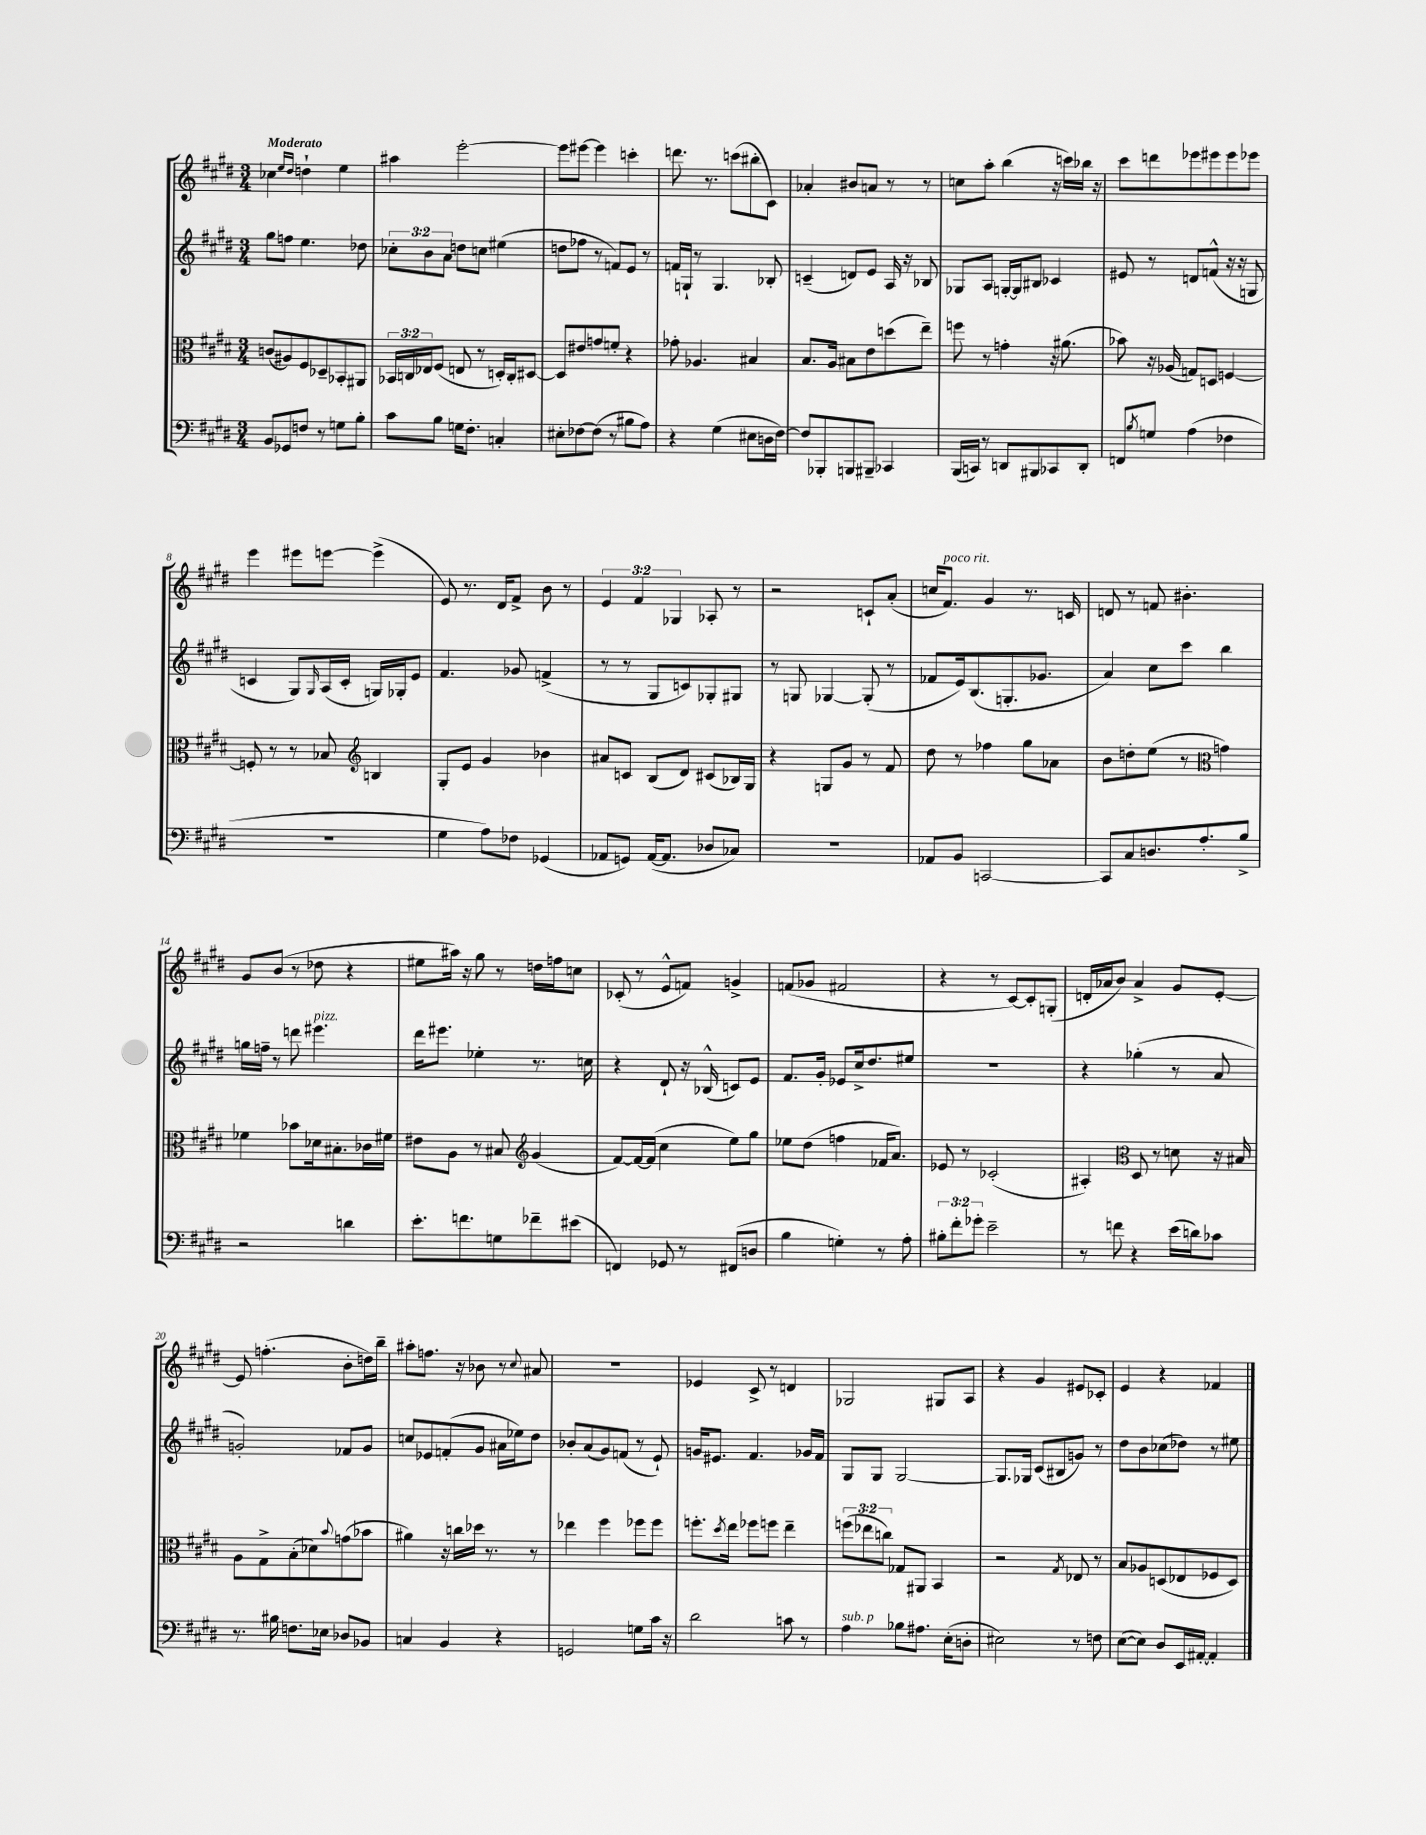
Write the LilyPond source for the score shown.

<<
\new StaffGroup <<
\new Staff = "s0" {
    \clef treble \key e \major \numericTimeSignature \time 3/4 \override Staff.TupletNumber.text = #tuplet-number::calc-fraction-text \tempo "Moderato"
    ces''4 \grace { e''16 dis''16 } d''4-! e''4 |
    ais''4 e'''2~-. |
    e'''8 eis'''8~ eis'''4 c'''4-. |
    d'''8. r8. c'''8( bis''8-. cis'8) |
    aes'4-. bis'8 a'8 r8 r8 |
    c''8 a''8-. b''4( r16 c'''16) bes''16 r16 |
    cis'''8 d'''8 ees'''8 eis'''8 eis'''8 ees'''8 |
    e'''4 eis'''8 e'''8~ e'''4->( |
    e'8) r8. dis'16 fis'8-> b'8 r8 |
    \tuplet 3/2 { e'4 fis'4 ges4 } aes8-. r8 |
    r2 c'8-! a'8-.( |
    c''16 fis'8.^\markup { \italic "poco rit." }) gis'4 r8. c'16 |
    d'8 r8 f'8 bis'4.-. |
    gis'8 b'8( r8 des''8 r4 |
    eis''8 ais''16) r16 gis''8 r8 d''16 f''16 c''8 |
    ces'8-.( r8 e'8-^ f'8) g'4-> |
    f'8( ges'8 fis'2 |
    r4 r8 cis'8~) cis'8-. g8-.( |
    d'16-. aes'16 b'8) aes'4-> gis'8 e'8~-. |
    e'8 f''4.-.( b'8-. d''16) b''16-- |
    ais''8-. f''8. r16 bes'8 r8 \appoggiatura { cis''8 } ais'8 |
    R2. |
    ees'4 cis'8-> r8 d'4 |
    ges2 gis8 a8 |
    r4 gis'4 eis'8 ces'8-. |
    e'4 r4 fes'4 \bar "|." |
}
\new Staff = "s1" {
    \clef treble \key e \major \numericTimeSignature \time 3/4 \override Staff.TupletNumber.text = #tuplet-number::calc-fraction-text
    gis''8 f''8 e''4. des''8 |
    \tuplet 3/2 { ces''8-. b'8 a'8 } d''8 c''8 eis''4( |
    d''8 fes''8 r8 f'8) e'8 r8 |
    f'16 g16-! r8 g4. bes8-. |
    c'4--( d'8) e'8 a16 r16 bes8 |
    ges8 a8 g16~-. g16 bis8 ces'4 |
    eis'8 r8 d'8 f'8-^( r16 r16 g8 |
    c'4 gis8) \grace { gis16 } a16( c'16-. g16) ges16-. e'8 |
    fis'4. ges'8 f'4->( |
    r8 r8 gis8 c'8) ges8-. gis8 |
    r8 g8 ges4~ ges8-.( r8 |
    fes'8 e'16) b8.( g8.-. ges'8. |
    a'4) cis''8 cis'''8 b''4 |
    g''16 f''16-- r8 d'''8 eis'''4.^\markup { \italic "pizz." } |
    dis'''16 eis'''8. ees''4-. r8. c''16 |
    r4 dis'8-! r16 bes16-^( c'8) e'8 |
    fis'8. gis'16-. ees'8 cis''16-> dis''8. eis''8 |
    R2. |
    r4 ges''4-.( r8 a'8 |
    g'2-.) fes'8 g'8 |
    c''8 ees'8 f'8-.( gis'8 ais'16 ees''16) dis''8 |
    bes'8-. a'8( gis'8) f'8( r8 e'8-!) |
    g'16 eis'8. fis'4. ges'16 fis'16 |
    gis8 gis8 gis2~ |
    gis8. ges16 cis'8( bis8 g'8) r8 |
    dis''8 b'8 ces''8( des''8) r8 eis''8 \bar "|." |
}
\new Staff = "s2" {
    \clef alto \key e \major \numericTimeSignature \time 3/4 \override Staff.TupletNumber.text = #tuplet-number::calc-fraction-text
    c'8( ais8) fis8 des8-- bes,8-. ais,8 |
    \tuplet 3/2 { bes,16 c16 ees16 } fis8( e8 r8 d16-.) c16-. dis8~ |
    dis8 eis'8 g'8 f'8-. r4 |
    ges'8-. aes4. bis4 |
    b8. a16 bis8 e'8 d''8( e''8--) |
    f''8 r8 g'4-. r16 ais'8.( |
    bes'8) r16 aes16( g8) d8 f4~ |
    f8-. r8 r8 bes8 \clef treble b4 |
    gis8-. e'8 gis'4 bes'4 |
    ais'8 c'8 b8( dis'8) cis'8( bes16) gis16 |
    r4 g8 gis'8 r8 fis'8 |
    dis''8 r8 fes''4 gis''8 aes'8 |
    b'8 d''8-. e''8( r8 \clef alto g'4) |
    fes'4 bes'8 des'16 bis8.-. ces'16 fis'16 |
    eis'8 a8 r8 bis8 \clef treble gis'4( |
    fis'8~) fis'16~ fis'16( cis''4 e''8) gis''8 |
    ees''8 dis''8( f''4 fes'16 a'8.) |
    ees'8 r8 ces'2-.( |
    ais4-.) \clef alto dis8 r8 d'8 r16 bis16 |
    a8 gis8-> b8-.( des'8) \appoggiatura { b'8 } g'8( bes'8 |
    ais'4) r16 c''16 des''16 r8. r8 |
    ees''4 fis''4 fes''8 fes''8 |
    f''8.-. \acciaccatura { dis''8 } e''16 fes''8 f''8 e''4-- |
    \tuplet 3/2 { f''8( ees''8 c''8) } ges8 ais,8 b,4 |
    r2 \acciaccatura { gis8 } ees8 r8 |
    b8 aes8 d8( ees8 fes8 d8) \bar "|." |
}
\new Staff = "s3" {
    \clef bass \key e \major \numericTimeSignature \time 3/4 \override Staff.TupletNumber.text = #tuplet-number::calc-fraction-text
    b,8 ges,8 f8 r8 g8 b8-. |
    cis'8 b8 g16 fis8.-. c4-. |
    eis8-. fes8~ fes8( r8 bis8 a8) |
    r4 gis4( eis8 d16 fis16~) |
    fis8 bes,,8-. b,,8 bis,,8-- ces,4 |
    b,,16( c,16) r8 d,8 bis,,8 ces,8 d,8-. |
    f,8 \acciaccatura { b8 } g8 a4( fes4 |
    R2. |
    gis4 a8) fes8 ges,4( |
    aes,8 g,8) aes,16~( aes,8. des8 ces8) |
    R2. |
    aes,8 b,8 c,2~ |
    c,8 cis8 d8. a8.-. b8-> |
    r2 d'4 |
    e'8.-. f'8. g8 fes'8-- eis'8( |
    f,4) ges,8 r8 fis,8( d8 |
    b4 g4-.) r8 a8-. |
    \tuplet 3/2 { bis8-. fis'8-. ges'8-. } e'2-- |
    r8 f'8 r4 e'16( d'16) ces'8 |
    r8. bis16 f8. ees16 des8 bes,8 |
    c4 b,4 r4 |
    g,2 g8 cis'16 r16 |
    dis'2 c'8 r8 |
    a4^\markup { \italic "sub. p" } bes8 ais8. e16-.( d8-. |
    eis2) r8 f8 |
    e8~( e8) dis8 e,16 ais,16~-. ais,4-. \bar "|." |
}
>>
>>
